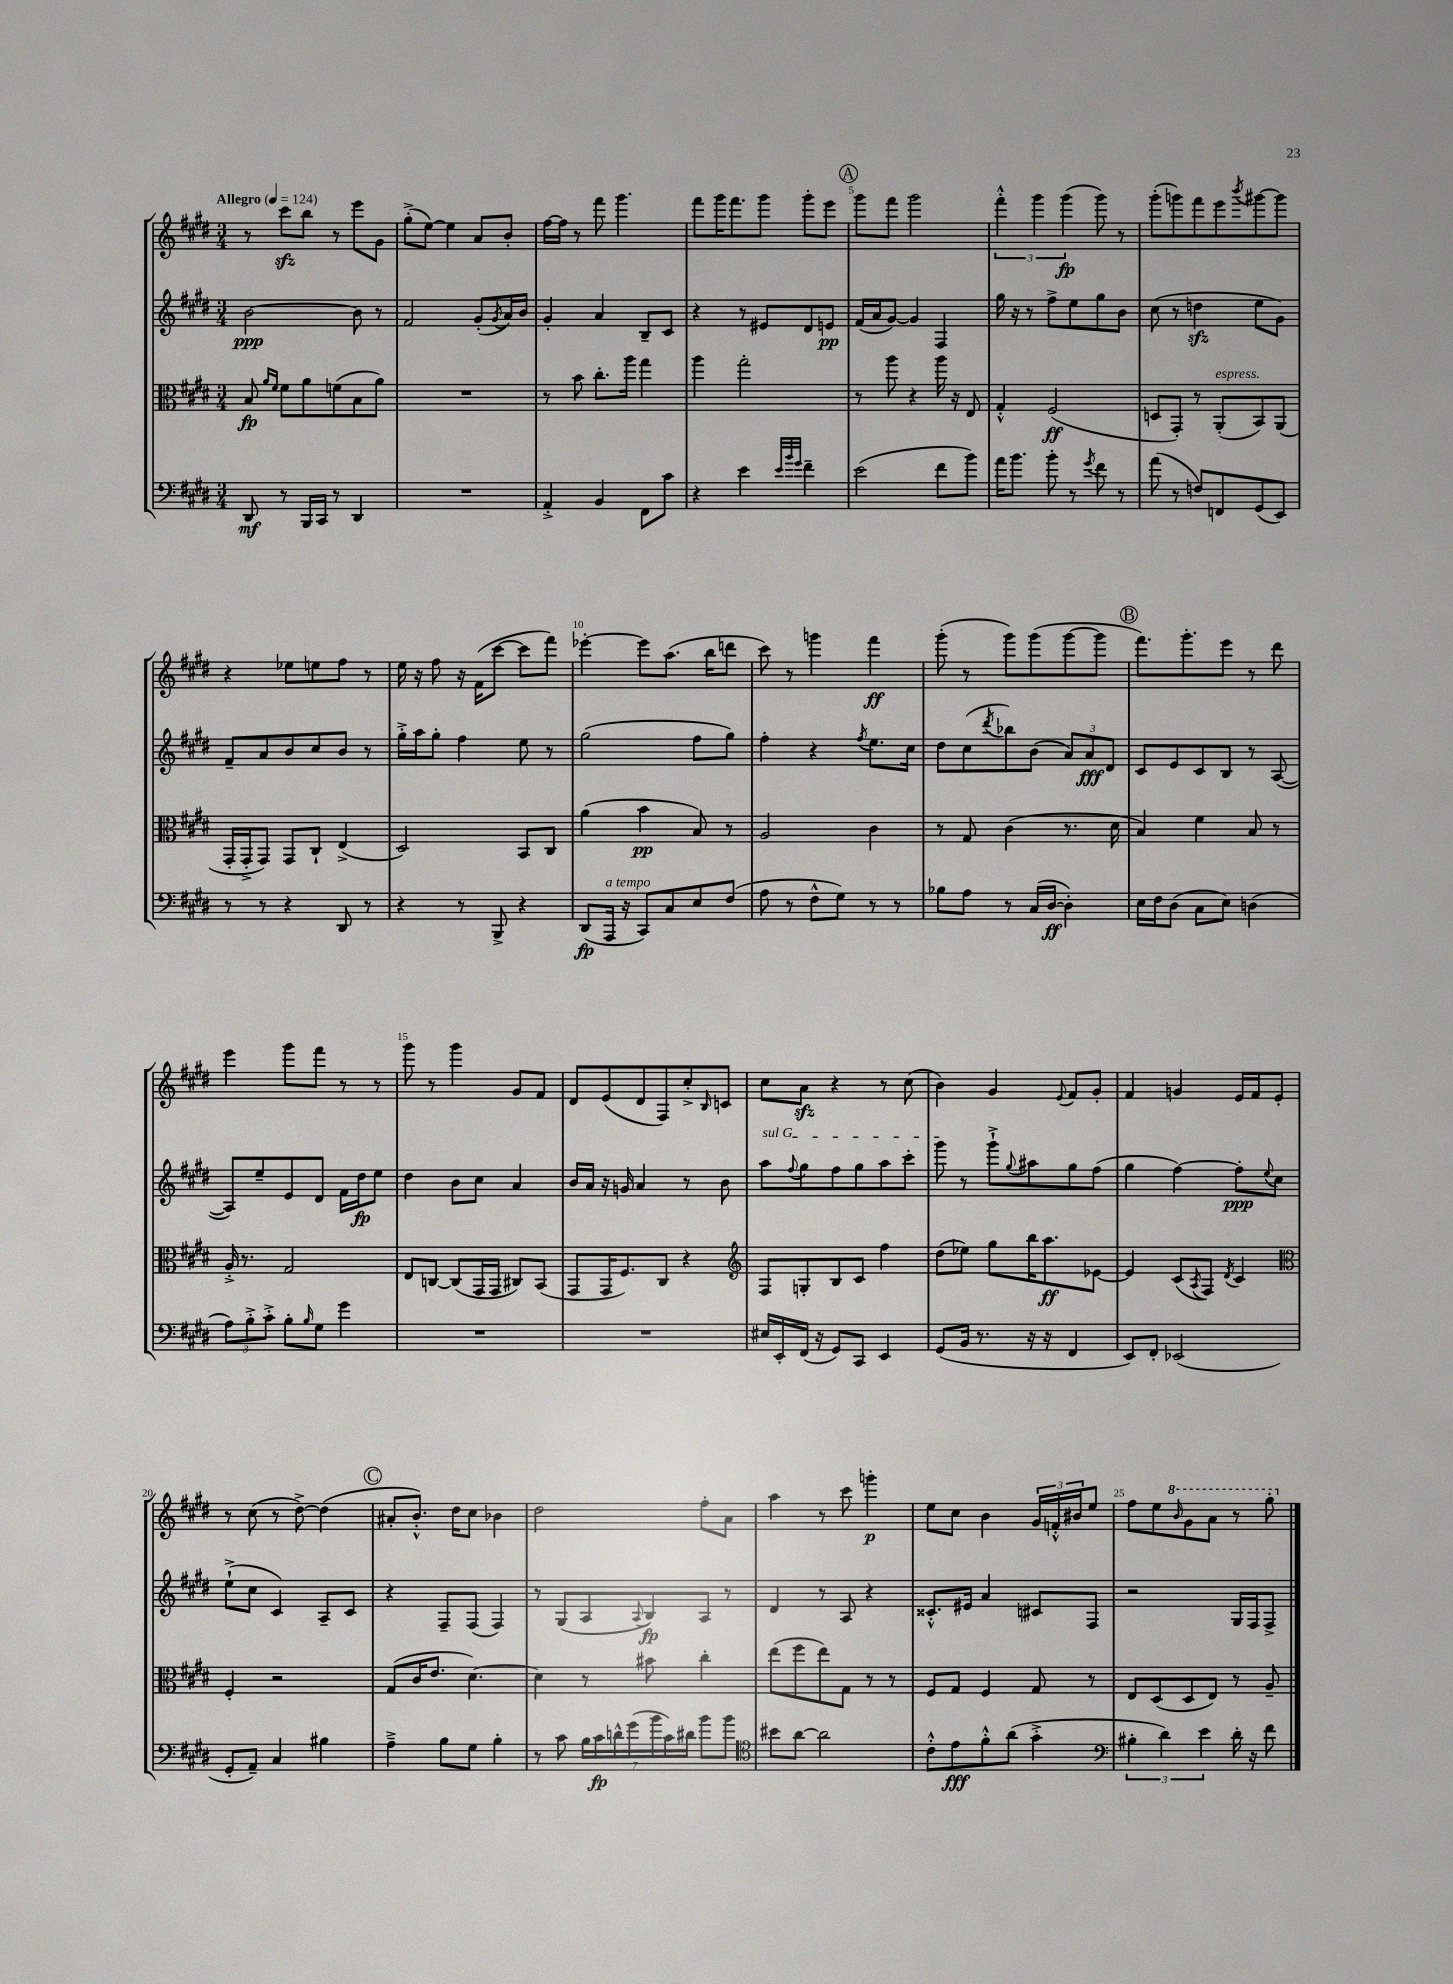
<<
\new StaffGroup <<
\new Staff = "s0" {
    \clef treble \key e \major \numericTimeSignature \time 3/4 \tempo "Allegro" 4 = 124
    r8 cis'''8\sfz b''8 r8 e'''8 gis'8 |
    gis''8-.->( e''8~) e''4 a'8 b'8-. |
    fis''16~ fis''16 r8 fis'''8 gis'''4. |
    fis'''8 gis'''16 fis'''8. gis'''8 gis'''8-. e'''8 |
    \mark \markup { \circle "A" } gis'''8 fis'''8 gis'''2 |
    \tuplet 3/2 { fis'''4-.-^ gis'''4 gis'''4\fp( } gis'''8) r8 |
    gis'''8-.( g'''8) fis'''8 e'''8 \acciaccatura { b'''8 } gis'''8~ gis'''8 |
    r4 ees''8 e''8 fis''8 r8 |
    e''16 r16 fis''8 r16 fis'16( cis'''8~ cis'''8 fis'''8) |
    ees'''4~-. ees'''8 a''8.( b''16 d'''8 |
    cis'''8) r8 g'''4 fis'''4\ff |
    gis'''8-.( r8 gis'''8) gis'''8( gis'''8~ gis'''8 |
    \mark \markup { \circle "B" } fis'''8.) gis'''8.-. e'''8 r8 dis'''8 |
    e'''4 gis'''8 fis'''8 r8 r8 |
    gis'''8 r8 gis'''4 gis'8 fis'8 |
    dis'8 e'8( dis'8 fis8) cis''8-.-> \grace { b16 } c'8 |
    cis''8 a'8\sfz r4 r8 cis''8( |
    b'4) gis'4 \appoggiatura { e'8 } fis'8 gis'8-. |
    fis'4 g'4 e'16 fis'16 e'8-. |
    r8 cis''8( r8 dis''8~->) dis''4( |
    \mark \markup { \circle "C" } ais'8-. b'8.-.-^) dis''16 cis''8 bes'4 |
    dis''2 fis''8-. a'8 |
    a''4 r8 cis'''8 g'''4-.\p |
    e''8 cis''8 b'4 \tuplet 3/2 { gis'16 f'16-.-^ bis'16 } e''8 |
    fis''8 e''8 \ottava #1 \grace { b''16 } gis''8 a''8 r8 gis'''8-. \ottava #0 \bar "|." |
}
\new Staff = "s1" {
    \clef treble \key e \major \numericTimeSignature \time 3/4
    b'2~\ppp b'8 r8 |
    fis'2 gis'8-.( \acciaccatura { gis'8 } a'16) b'16 |
    gis'4-. a'4 b8-- cis'8 |
    r4 r8 eis'8 dis'8 e'8\pp |
    \mark \markup { \circle "A" } fis'16( a'16 gis'8~) gis'4 fis4 |
    gis''16 r16 r8 fis''8-> e''8 gis''8 b'8 |
    cis''8( r8 d''4\sfz e''8 gis'8) |
    fis'8-- a'8 b'8 cis''8 b'8 r8 |
    gis''16-.-> a''16 gis''8-. fis''4 e''8 r8 |
    gis''2( fis''8 gis''8) |
    fis''4-. r4 \acciaccatura { fis''8 } e''8. cis''16 |
    dis''8 cis''8( \acciaccatura { dis'''8 } bes''8) b'8( \tuplet 3/2 { a'8) a'8\fff dis'8 } |
    \mark \markup { \circle "B" } cis'8 e'8 cis'8 b8 r8 a8~( |
    a8) e''8-- e'8 dis'8 fis'16 dis''16\fp e''8 |
    dis''4 b'8 cis''8 a'4 |
    b'16 a'16 r16 g'16 a'4 r8 b'8 |
    \once \override TextSpanner.bound-details.left.text = \markup { \italic "sul G" } a''8\startTextSpan \appoggiatura { fis''8 } gis''8 fis''8 gis''8 a''8 cis'''8-. |
    gis'''8\stopTextSpan r8 gis'''8-!-> \appoggiatura { gis''8 } ais''8 gis''8 fis''8( |
    gis''4 fis''4~) fis''8-.\ppp \appoggiatura { e''8 } cis''8 |
    e''8-!->( cis''8 cis'4) a8-- cis'8 |
    \mark \markup { \circle "C" } r4 fis8-- fis8( fis4) |
    r8 gis8( a8 \appoggiatura { a8 } b8\fp) a8 r8 |
    dis'4 r8 a8 r4 |
    cisis'8.-.-^ eis'16 a'4 cis'8 fis8 |
    r2 gis16 fis16 fis8-> \bar "|." |
}
\new Staff = "s2" {
    \clef alto \key e \major \numericTimeSignature \time 3/4
    b8\fp \grace { a'16 fis'16 } fis'8 a'8 f'8( b8 a'8) |
    R2. |
    r8 b'8 cis''8.-. a''16 gis''4 |
    a''4 gis''2-. |
    \mark \markup { \circle "A" } r8 a''8 r4 a''16 r16 e8 |
    gis4-.-^ fis2\ff( |
    d8 gis,8-.) r8 a,8-.^\markup { \italic "espress." }( b,8) a,8( |
    gis,16-. gis,16-.-> gis,8) gis,8 cis8-! e4->( |
    dis2) b,8 cis8 |
    a'4( b'4\pp b8) r8 |
    a2 cis'4 |
    r8 gis8 cis'4( r8. dis'16 |
    \mark \markup { \circle "B" } b4) fis'4 b8 r8 |
    a16-.-> r8. gis2 |
    e8 c8~ c8( gis,16 gis,16 cis8) b,8( |
    gis,8 gis,16 fis8.) cis8 r4 |
    \clef treble fis8 g8-. b8 cis'8 fis''4 |
    dis''8( ees''8) gis''8 b''16 a''8.\ff ees'8~ |
    ees'4 cis'8( \acciaccatura { a8 } fis8) \acciaccatura { dis'8 } cis'4 |
    \clef alto fis4-. r2 |
    \mark \markup { \circle "C" } gis8( cis'16 e'8. dis'4.~) |
    dis'4 r8 bis'8 cis''4-. |
    e''8( fis''8 e''8) gis8 r8 r8 |
    fis8 gis8 fis4 gis8 r8 |
    e8 dis8( dis8 e8) r8 a8-- \bar "|." |
}
\new Staff = "s3" {
    \clef bass \key e \major \numericTimeSignature \time 3/4
    dis,8\mf r8 b,,16 cis,16 r8 dis,4 |
    R2. |
    a,4-.-> b,4 fis,8 cis'8 |
    r4 e'4 \grace { e'32 b'32 gis'32 } fis'4-- |
    \mark \markup { \circle "A" } e'2( fis'8 b'8) |
    a'16 b'8. b'8-. r8 \acciaccatura { gis'8 } fis'8 r8 |
    a'8( r8 f8) f,8 gis,8( e,8) |
    r8 r8 r4 dis,8 r8 |
    r4 r8 b,,8-> r4 |
    dis,8\fp( a,,16^\markup { \italic "a tempo" } r16 cis,8) cis8 e8 fis8( |
    a8 r8 fis8-^ gis8) r8 r8 |
    bes8 a8 r8 cis16( dis16~\ff dis4-.) |
    \mark \markup { \circle "B" } e16 fis16 dis8( cis8 e8) d4( |
    \tuplet 3/2 { a8) b8-.-> cis'8-.-> } b8-. \grace { b16 } gis8 gis'4 |
    R2. |
    R2. |
    eis16 e,16-. fis,16( r16 gis,8) cis,8 e,4 |
    gis,8( b,16 r8. r16 r16 fis,4 |
    e,8) fis,8-. ees,2( |
    gis,8-. a,8--) cis4 bis4 |
    \mark \markup { \circle "C" } a4---> b8 gis8 b4-. |
    r8 cis'8 \tuplet 7/4 { b16 cis'16\fp d'16-^ gis'16( b'16 cis'16) dis'16 } b'8 b'8 |
    \clef tenor bis'8 a'8~ a'2 |
    cis'8-.-^ e'8\fff fis'8-.-^ a'8( gis'4-.-> |
    \clef bass \tuplet 3/2 { bis4-. dis'4) e'4 } dis'16-. r16 fis'8 \bar "|." |
}
>>
>>
\layout { \context { \Score \override BarNumber.break-visibility = ##(#f #t #t) barNumberVisibility = #(every-nth-bar-number-visible 5) } }
